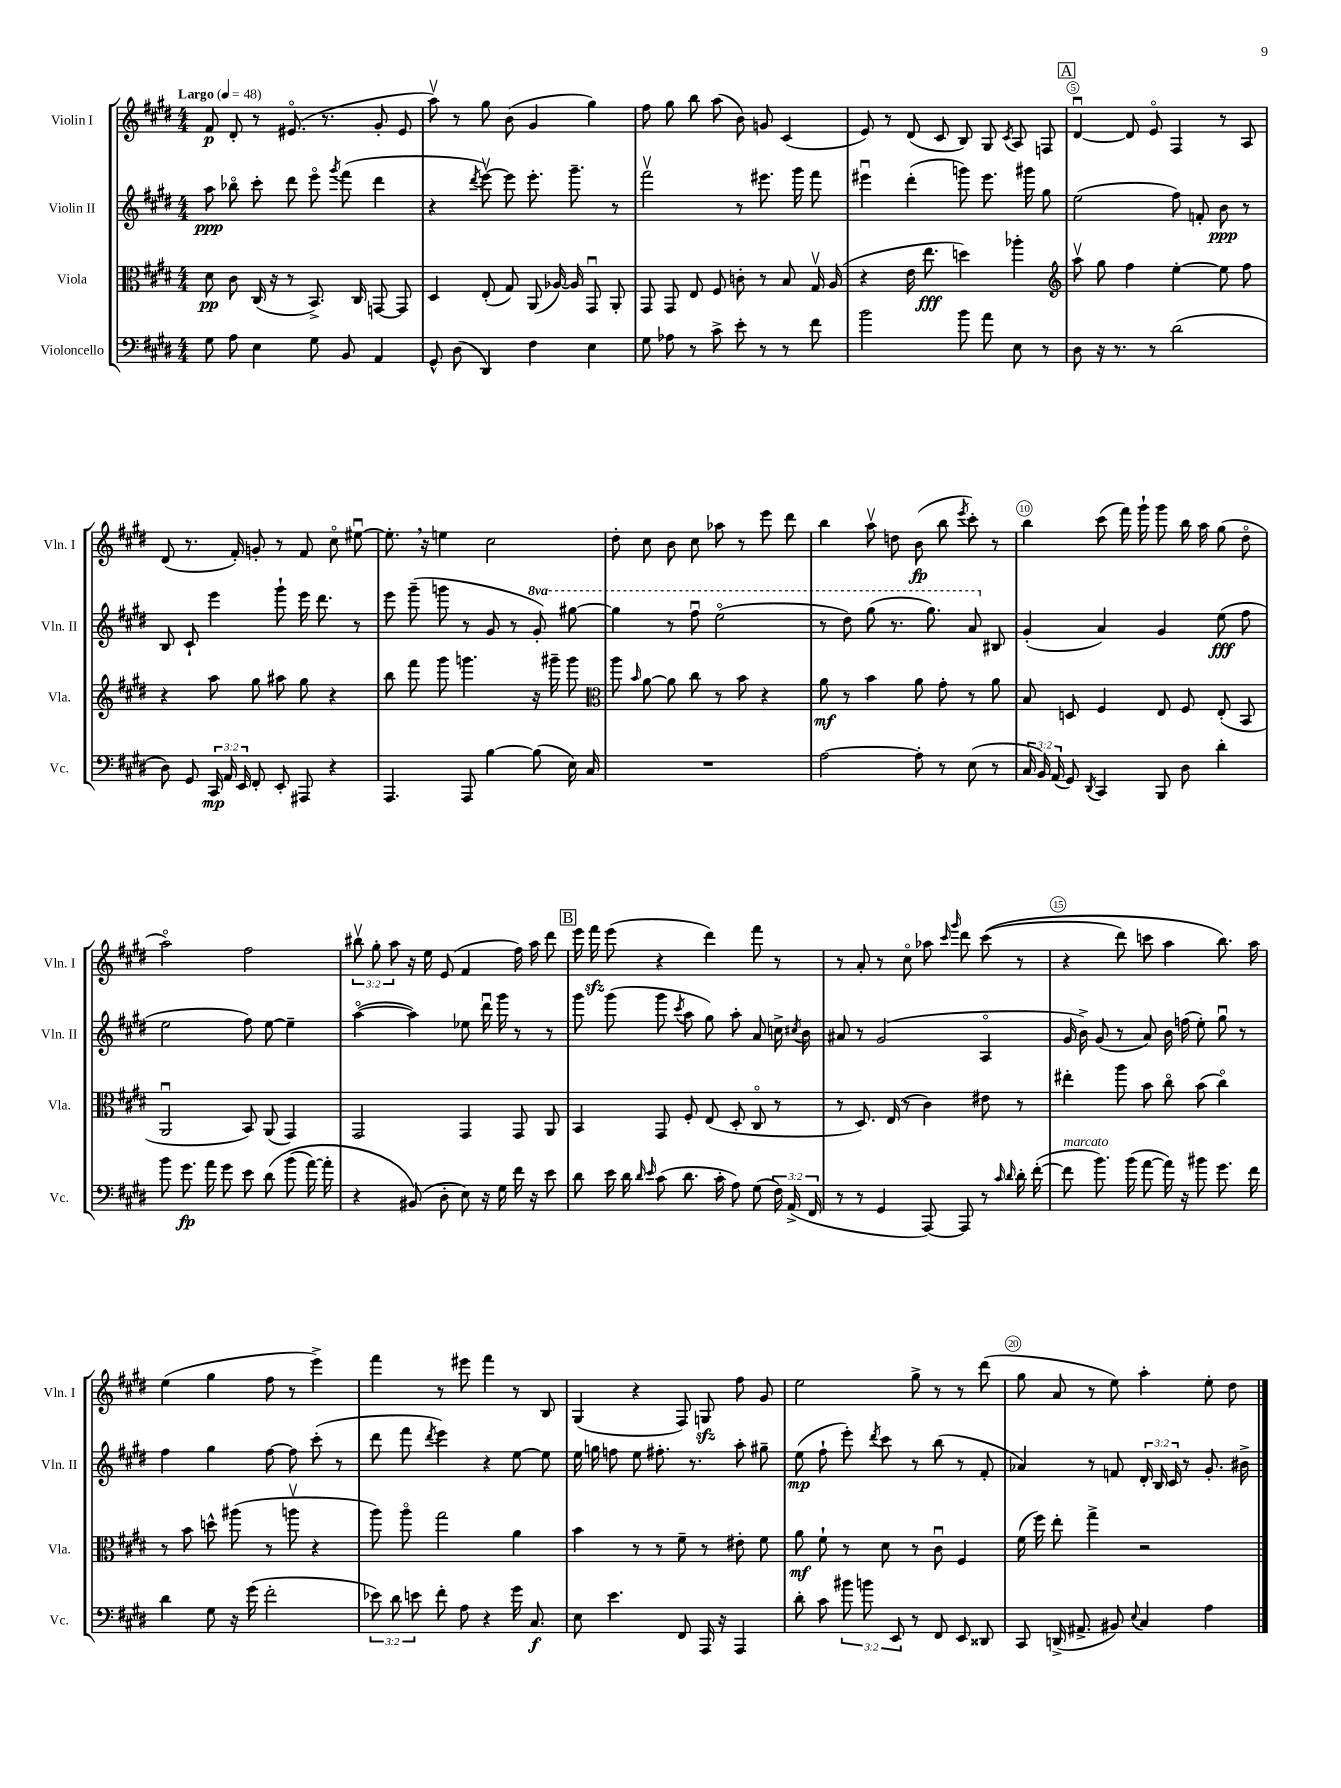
<<
\new StaffGroup <<
\new Staff = "s0" \with { instrumentName = "Violin I" shortInstrumentName = "Vln. I" } {
    \clef treble \key e \major \numericTimeSignature \time 4/4 \override Staff.TupletNumber.text = #tuplet-number::calc-fraction-text \tempo "Largo" 4 = 48
    \autoBeamOff fis'8\p dis'8-. r8 eis'8.\flageolet( r8. gis'8-. eis'8 |
    a''8\upbow) r8 gis''8 b'8( gis'4 gis''4) |
    fis''8 gis''8 b''8 a''8( b'8) g'8 cis'4( |
    e'8) r8 dis'8( cis'8 b8) gis8 \acciaccatura { cis'8 } a8 f8 |
    \mark \markup { \box "A" } dis'4~\downbow dis'8 e'8\flageolet fis4 r8 a8 |
    dis'8( r8. fis'16-.) g'8-. r8 fis'8 cis''8\flageolet eis''8~\downbow |
    eis''8.-. \breathe r16 e''4 cis''2 |
    dis''8-. cis''8 b'8 cis''8 aes''8 r8 e'''8 dis'''8 |
    b''4 a''8\upbow d''8 b'8\fp( b''8 \acciaccatura { e'''8 } cis'''8-.) r8 |
    b''4 cis'''8( fis'''16) gis'''16-! gis'''8 b''16 a''16 gis''8( dis''8\flageolet |
    a''2\flageolet) fis''2 |
    \tuplet 3/2 { bis''8\upbow gis''8-. a''8 } r16 e''16 e'8( fis'4 fis''16) a''16 dis'''8 |
    \mark \markup { \box "B" } e'''16 fis'''16\sfz e'''8( r4 dis'''4) fis'''8 r8 |
    r8 a'8-. r8 cis''8\flageolet aes''8 \grace { cis'''16 gis'''16 } dis'''8 cis'''8(\( r8 |
    r4 dis'''8) c'''8 a''4 b''8.\) a''16 |
    e''4( gis''4 fis''8 r8 e'''4->) |
    fis'''4 r8 eis'''8 fis'''4 r8 b8 |
    gis4( r4 fis8) g8\sfz fis''8 gis'8 |
    e''2 gis''8-> r8 r8 dis'''8( |
    gis''8 a'8 r8 e''8) a''4-. e''8-. dis''8 \bar "|." |
}
\new Staff = "s1" \with { instrumentName = "Violin II" shortInstrumentName = "Vln. II" } {
    \clef treble \key e \major \numericTimeSignature \time 4/4 \override Staff.TupletNumber.text = #tuplet-number::calc-fraction-text \set Staff.ottavationMarkups = #ottavation-simple-ordinals
    \autoBeamOff a''8\ppp bes''8\flageolet cis'''8-. dis'''8 e'''8\flageolet \acciaccatura { gis'''8 } fis'''8( dis'''4 |
    r4 \acciaccatura { dis'''8 } e'''8~\upbow) e'''8 e'''8.-. gis'''8.-- r8 |
    fis'''2\upbow r8 eis'''8. gis'''16 fis'''8 |
    eis'''4\downbow dis'''4-.( g'''8) eis'''8. gis'''16 gis''8 |
    \mark \markup { \box "A" } e''2( fis''8) f'8-. b'8\ppp r8 |
    b8 cis'8-! e'''4 gis'''8-! e'''16 dis'''8. r8 |
    e'''8 gis'''8--( g'''8 r8 gis'8 r8 \ottava #1 gis''8-.) gis'''8~ |
    gis'''4 r8 fis'''8\downbow e'''2\flageolet( |
    r8 dis'''8) gis'''8( r8. gis'''8.) a''8 \ottava #0 bis8 |
    gis'4-.( a'4) gis'4 e''8\fff( fis''8 |
    e''2 fis''8) e''8~ e''4-- |
    a''4~\flageolet( a''4) ees''8 dis'''16\downbow gis'''16 r8 r8 |
    \mark \markup { \box "B" } gis'''8 gis'''8( gis'''8 \acciaccatura { cis'''8 } a''8 gis''8) a''8-. a'8 c''16-> \acciaccatura { cis''8 } b'16 |
    ais'8 r8 gis'2( a4\flageolet |
    gis'16 b'16->) gis'8( r8 a'8) b'16 f''16( e''8-.) gis''8\downbow r8 |
    fis''4 gis''4 fis''8~ fis''8 cis'''8-.( r8 |
    dis'''8 fis'''8 \acciaccatura { dis'''8 } e'''4) r4 e''8~ e''8 |
    e''16 g''16 f''8 e''8 fis''8.-. r8. a''8-. gis''8-- |
    e''8\mp( fis''8-! e'''8-.) \acciaccatura { dis'''8 } cis'''8 r8 b''8( r8 fis'8-. |
    aes'4) r8 f'8 \tuplet 3/2 { dis'16-. b16 cis'16 } r8 gis'8.-. bis'16-> \bar "|." |
}
\new Staff = "s2" \with { instrumentName = "Viola" shortInstrumentName = "Vla." } {
    \clef alto \key e \major \numericTimeSignature \time 4/4
    \autoBeamOff dis'8\pp cis'8 cis16( r16 r8 b,8.->) cis16 g,8~ g,8 |
    dis4 e8-.( gis8) a,8( aes16~) aes16 gis,8\downbow a,8-. |
    gis,8 gis,8 e8 fis8 c'8-. r8 b8 gis16\upbow a16( |
    r4 e'16 e''8.\fff d''4) aes''4-. |
    \mark \markup { \box "A" } \clef treble a''8\upbow gis''8 fis''4 e''4~-. e''8 fis''8 |
    r4 a''8 gis''8 ais''8 gis''8 r4 |
    b''8 fis'''8 gis'''8 g'''4. r16 gis'''16-- gis'''8 |
    \clef alto a''8 \grace { b'16 } a'8~ a'8 cis''8 r8 b'8 r4 |
    a'8\mf r8 b'4 a'8 gis'8-. r8 a'8 |
    b8 d8 fis4 e8 fis8 e8-.( b,8 |
    a,2\downbow b,8) a,8( gis,4) |
    gis,2 gis,4 gis,8 a,8 |
    \mark \markup { \box "B" } b,4 gis,8 fis8-. e8( dis8-. cis8\flageolet r8 |
    r8 dis8.) e16( r8 cis'4) eis'8 r8 |
    eis''4-. a''8 b'8 cis''8\flageolet b'8( cis''4\flageolet) |
    r8 b'8 d''8-^ ais''8( r8 a''8\upbow r4 |
    a''8) a''8\flageolet gis''2 a'4 |
    b'4 r8 r8 fis'8-- r8 eis'8-. fis'8 |
    a'8\mf fis'8-! r8 dis'8 r8 cis'8\downbow fis4 |
    fis'16( fis''16) e''8-. gis''4-> r2 \bar "|." |
}
\new Staff = "s3" \with { instrumentName = "Violoncello" shortInstrumentName = "Vc." } {
    \clef bass \key e \major \numericTimeSignature \time 4/4 \override Staff.TupletNumber.text = #tuplet-number::calc-fraction-text
    \autoBeamOff gis8 a8 e4 gis8 b,8 a,4 |
    gis,8-^ dis8( dis,4) fis4 e4 |
    gis8 aes8 r8 cis'8-> e'8-. r8 r8 fis'8 |
    b'2 b'8 a'8 e8 r8 |
    \mark \markup { \box "A" } dis8 r16 r8. r8 dis'2( |
    dis8) gis,8 \tuplet 3/2 { cis,16\mp a,16 e,16 } fis,8-. e,8-. ais,,8 r4 |
    a,,4. a,,8 b4~ b8( e16) cis16 |
    R1 |
    a2~ a8-. r8 e8( r8 |
    \tuplet 3/2 { cis16 b,16) a,16( } gis,8) \acciaccatura { dis,8 } cis,4 b,,8 dis8 dis'4-. |
    b'8 gis'8.\fp a'16 gis'8 e'8 dis'8\( b'8( a'16~) a'16-. |
    r4 bis,8(\) dis8-. e8) r16 gis16 fis'16 r16 e'8 |
    \mark \markup { \box "B" } dis'8 e'16 dis'16 \grace { dis'16 e'16 } cis'8( dis'8. cis'16-. a8) gis8( \tuplet 3/2 { fis16) a,16->( fis,16 } |
    r8 r8 gis,4 a,,8~) a,,8 r8 \grace { cis'16 dis'16 } dis'16-. fis'16~-.( |
    fis'8^\markup { \italic "marcato" } b'8.) b'16( a'8~ a'16) r16 bis'8 gis'8. fis'16 |
    dis'4 gis8 r16 gis'16( fis'2-. |
    \tuplet 3/2 { ees'8) dis'8 e'8 } fis'8-. a8 r4 gis'16 cis8.\f |
    e8 e'4. fis,8 a,,16 r16 a,,4 |
    dis'8-. cis'8 \tuplet 3/2 { bis'8 b'8 e,8 } r8 fis,8 e,8 disis,8 |
    cis,8 d,16->( ais,8.-> bis,8) \appoggiatura { e8 } cis4 a4 \bar "|." |
}
>>
>>
\layout { \context { \Score \override BarNumber.break-visibility = ##(#f #t #t) barNumberVisibility = #(every-nth-bar-number-visible 5) \override BarNumber.stencil = #(make-stencil-circler 0.1 0.3 ly:text-interface::print) } }
